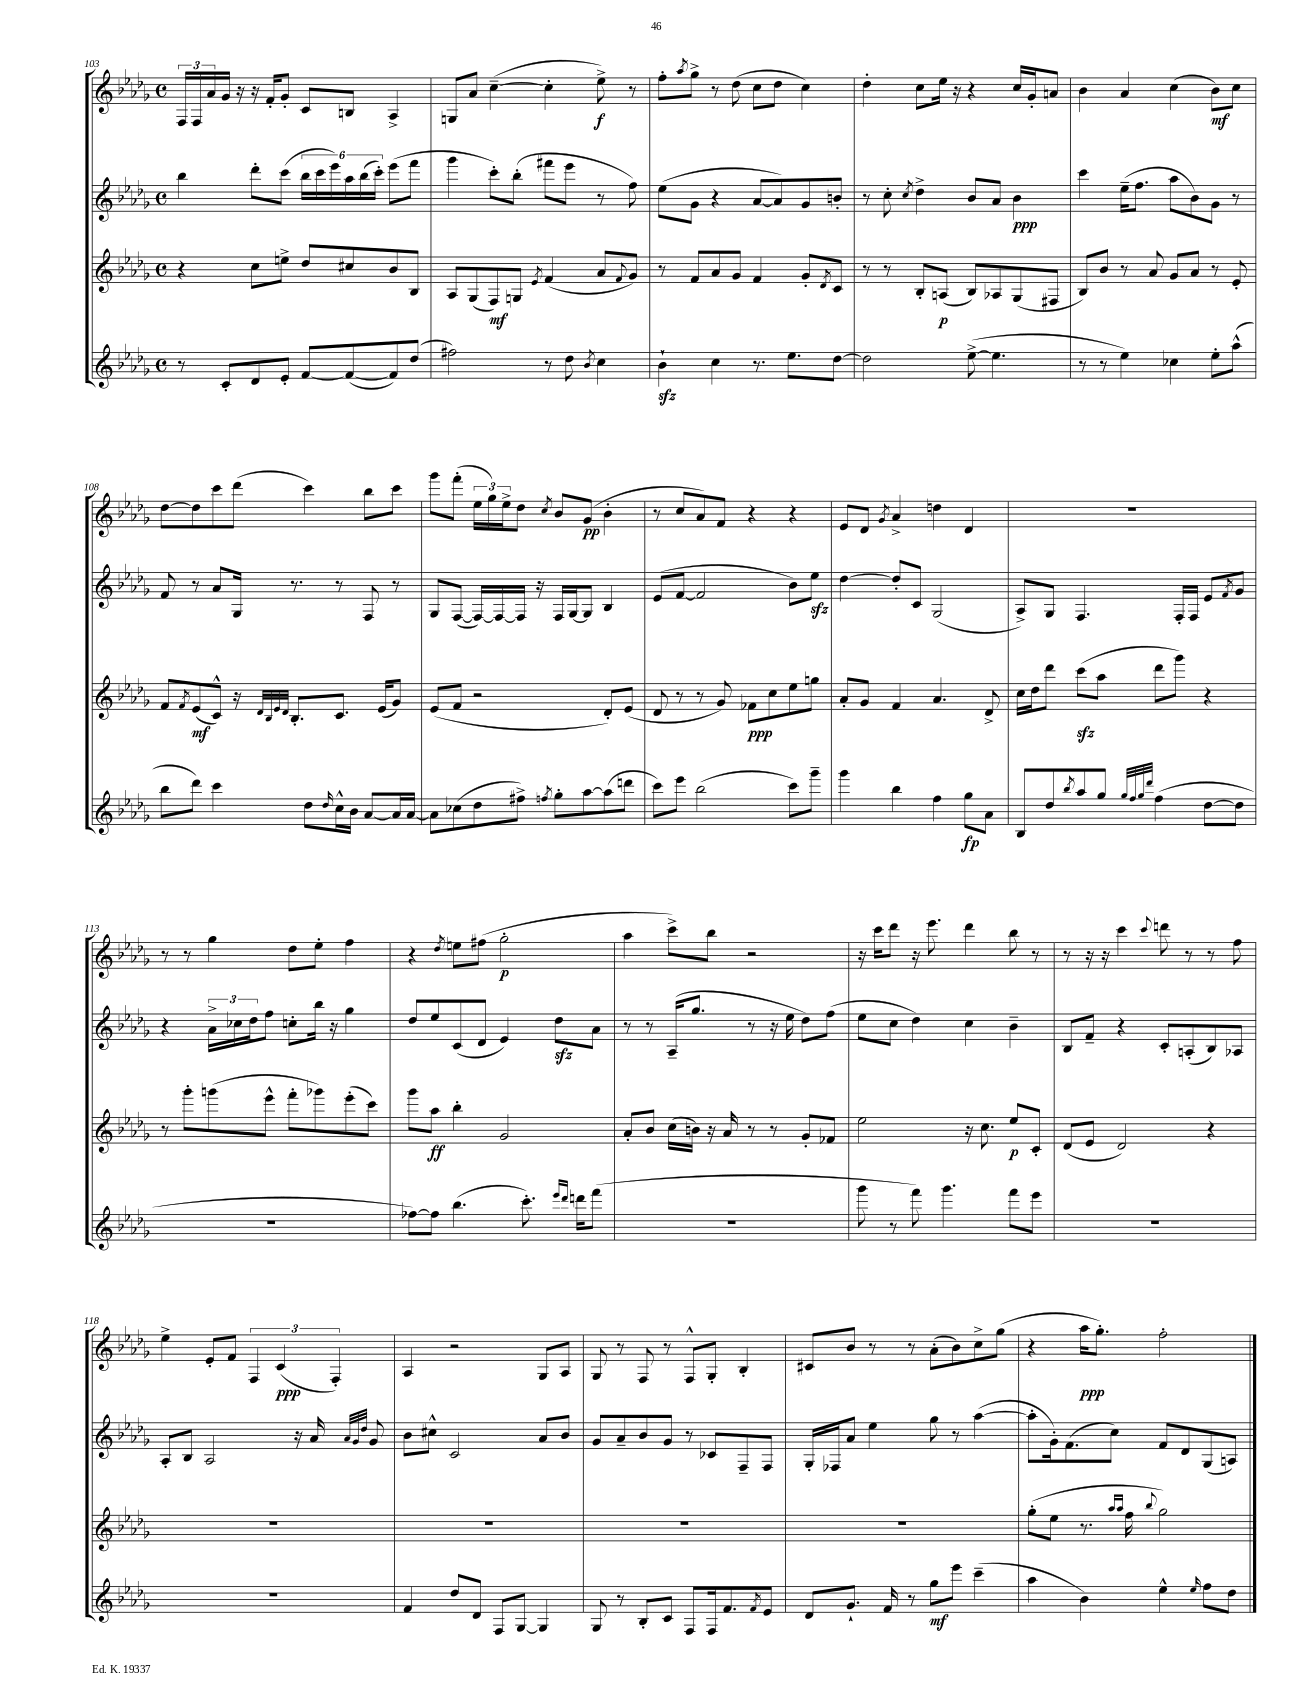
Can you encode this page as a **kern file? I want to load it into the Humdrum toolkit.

**kern	**kern	**kern	**kern
*staff4	*staff3	*staff2	*staff1
*clefG2	*clefG2	*clefG2	*clefG2
*k[b-e-a-d-g-]	*k[b-e-a-d-g-]	*k[b-e-a-d-g-]	*k[b-e-a-d-g-]
*M4/4	*M4/4	*M4/4	*M4/4
*met(c)	*met(c)	*met(c)	*met(c)
8r	4r	4bb-	24F
.	.	.	24F
.	.	.	24a-
8c'	.	.	16g-
.	.	.	16r
8d-	8cc	8ddd-'	16r
.	.	.	16f'
8e-'	8ee^	(8ccc	8g-'
[8f	8dd-	24bb-	8c
.	.	24ccc	.
.	.	24eee-)	.
(8f_	8cc#	24aa-	8B
.	.	(24bb-	.
.	.	24ccc')	.
8f])	8b-	(8eee-	4A-^
(8dd-	8B-	8fff	.
=	=	=	=
2ff#)	8A-	4ggg-	8G
.	(8G-	.	8a-
.	8F)	8ccc')	([4cc~
.	8G	(8bb-'	.
.	8qe-	.	.
8r	(4f	8fff#	4cc']
8dd-	.	8eee-	.
8qb-	.	.	.
4cc	8a-	8r	8ee-^)
.	8qqf	.	.
.	8g-)	8ff)	8r
=	=	=	=
4b-`	8r	(8ee-	8ff'
.	.	.	8qaa-
.	8f	8g-	8gg-^
4cc	8a-	4r	8r
.	8g-	.	(8dd-
8.r	4f	[8a-	8cc
.	.	8a-])	8dd-
8.ee-	.	.	.
.	8g-'	8g-	4cc)
.	8qd-	.	.
[8dd-	8c	8b'	.
=	=	=	=
2dd-]	8r	8r	4dd-'
.	8r	8cc'	.
.	.	8qcc	.
.	8B-'	4dd-^	8cc
.	(8A	.	16ee-
.	.	.	16r
([8ee-^	8B-)	8b-	4r
4.ee-]	8A-	8a-	.
.	(8G-	4b-	16cc
.	.	.	16g-'
.	8F#	.	8a
=	=	=	=
8r	8B-)	4ccc	4b-
8r	8b-	.	.
4ee-)	8r	(16ee-~	4a-
.	.	8.ff	.
.	8a-	.	.
4cc-	8g-	8aa-	(4cc
.	8a-	8b-)	.
8ee-'	8r	8g-	8b-)
(8aa-^^	8e-'	8r	8cc
=	=	=	=
8bb-	8f	8f	[8dd-
.	8qf	.	.
8ddd-)	(8e-	8r	8dd-]
4ccc	8c^^)	8a-	8ccc
.	16r	16G-	(8ddd-
.	32qqd-	.	.
.	32qqB-	.	.
.	32qqe-	.	.
.	32qqd-	.	.
.	8.B-'	8.r	.
8dd-	.	.	4ccc)
16qqdd-	.	.	.
16cc^^	8.c	8r	.
16b-	.	.	.
[8a-	.	8F	8bb-
.	(16e-	.	.
16a-]	8g-)	8r	8ccc
[16a-	.	.	.
=	=	=	=
8a-]	(8e-	8G-	8ggg-
(8cc-	8f	([8F	(8fff'
8dd-	2r	16F_)	24ee-
.	.	.	24gg-)
.	.	16F_	.
.	.	.	24ee-^
8ff#^)	.	16F]	8dd-
.	.	16r	.
8qff	.	.	8qcc
8gg-'	.	16F	8b-
.	.	[16G-	.
[8aa-	.	8G-]	(8g-
(8aa-]	8d-')	4B-	4b-'
8ddd	(8e-	.	.
=	=	=	=
8ccc)	8d-	(8e-	8r
8eee-	8r	[8f	8cc
(2bb-	8r	2f]	8a-)
.	8g-)	.	8f
.	8f-	.	4r
.	8cc	.	.
8ccc)	8ee-	8b-)	4r
8ggg-~	8gg	8ee-	.
=	=	=	=
4ggg-	8a-'	[4dd-	8e-
.	8g-	.	8d-
.	.	.	8qg-
4bb-	4f	8dd-']	4a-^
.	.	8c	.
4ff	4.a-	(2G-	4dd
8gg-	.	.	4d-
8a-	8d-^	.	.
=	=	=	=
8B-	16cc	8A-^)	1r
.	16dd-	.	.
8dd-	8ddd-	8G-	.
8qbb-	.	.	.
8aa-	(8ccc	4.F	.
8gg-	8aa-	.	.
32qqgg-	.	.	.
32qqff	.	.	.
32qqgg-	.	.	.
32qqddd-	.	.	.
(4ff	8ddd-	.	.
.	8ggg-)	16F'	.
.	.	16F	.
[8dd-	4r	8e-	.
.	.	8qf	.
8dd-]	.	8g-	.
=	=	=	=
1r	8r	4r	8r
.	8ggg-'	.	8r
.	(8ggg	24a-^	4gg-
.	.	24cc-	.
.	.	24dd-	.
.	8eee-^^	8ff	.
.	8fff'	8cc'	8dd-
.	8ggg-)	16bb-	8ee-'
.	.	16r	.
.	(8eee-'	4gg-	4ff
.	8ccc)	.	.
=	=	=	=
[8ff-)	8ggg-	8dd-	4r
8ff-]	8aa-	8ee-	.
.	.	.	8qdd-
(4.bb-	4bb-'	(8c	8ee
.	.	8d-	(8ff#
.	2g-	4e-)	2gg-'
8.ccc')	.	.	.
.	.	8dd-	.
16qqeee-	.	.	.
16qqddd-	.	.	.
16ddd	.	.	.
(8fff	.	8a-	.
=	=	=	=
1r	8a-'	8r	4aa-
.	8b-	8r	.
.	(16cc	(16A-~	8ccc^)
.	16b)	8.gg-	.
.	16r	.	8bb-
.	16a-	.	.
.	8r	8r	2r
.	8r	16r	.
.	.	16ee-	.
.	8g-'	8dd-)	.
.	8f-	(8ff	.
=	=	=	=
8ggg-	2ee-	8ee-	16r
.	.	.	16ccc
8r	.	8cc	8ddd-
8fff)	.	4dd-)	16r
.	.	.	8.eee-
4.ggg-	.	.	.
.	16r	4cc	4ddd-
.	8.cc	.	.
8fff	8ee-	4b-~	8bb-
8eee-	8c'	.	8r
=	=	=	=
1r	(8d-	8B-	8r
.	8e-	8f~	16r
.	.	.	16r
.	2d-)	4r	4ccc
.	.	.	8qqccc
.	.	8c'	8ddd
.	.	(8A'	8r
.	4r	8B-)	8r
.	.	8A-	8ff
=	=	=	=
1r	1r	8A-'	4ee-^
.	.	8B-	.
.	.	2A-	8e-'
.	.	.	8f
.	.	.	6F
.	.	.	(6c
.	.	16r	.
.	.	16a-	.
.	.	.	6F')
.	.	32qqa-	.
.	.	32qqg-	.
.	.	32qqdd-	.
.	.	8g-	.
=	=	=	=
4f	1r	8b-	4A-
.	.	8cc#^^	.
8dd-	.	2c	2r
8d-	.	.	.
8F	.	.	.
[8G-	.	.	.
4G-]	.	8a-	8G-
.	.	8b-	8A-
=	=	=	=
8G-	1r	8g-	8G-
8r	.	8a-~	8r
8B-'	.	8b-	8F
8c	.	8g-	8r
8F	.	8r	8F^^
16F	.	8c-	8G-'
8.f	.	.	.
.	.	8F~	4B-'
8qf	.	.	.
8e-	.	8F	.
=	=	=	=
8d-	1r	16G-'	8c#
.	.	16F-	.
8.g-`	.	8a-	8b-
.	.	4ee-	8r
16f	.	.	.
8r	.	.	8r
8gg-	.	8gg-	(8a-'
8eee-	.	8r	8b-)
(4ccc~	.	([4aa-	8cc^
.	.	.	(8gg-
=	=	=	=
4aa-	(8gg-'	8aa-']	4r
.	8ee-	16g-')	.
.	.	(8.f	.
4b-)	8.r	.	16aa-
.	.	.	8.gg-')
.	.	8cc)	.
.	16qqaa-	.	.
.	16qqaa-	.	.
.	16ff	.	.
.	8qqbb-	.	.
4ee-^^	2gg-)	8f	2ff'
.	.	8d-	.
16qqee-	.	.	.
8ff	.	(8G-	.
8dd-	.	8A)	.
==	==	==	==
*-	*-	*-	*-
